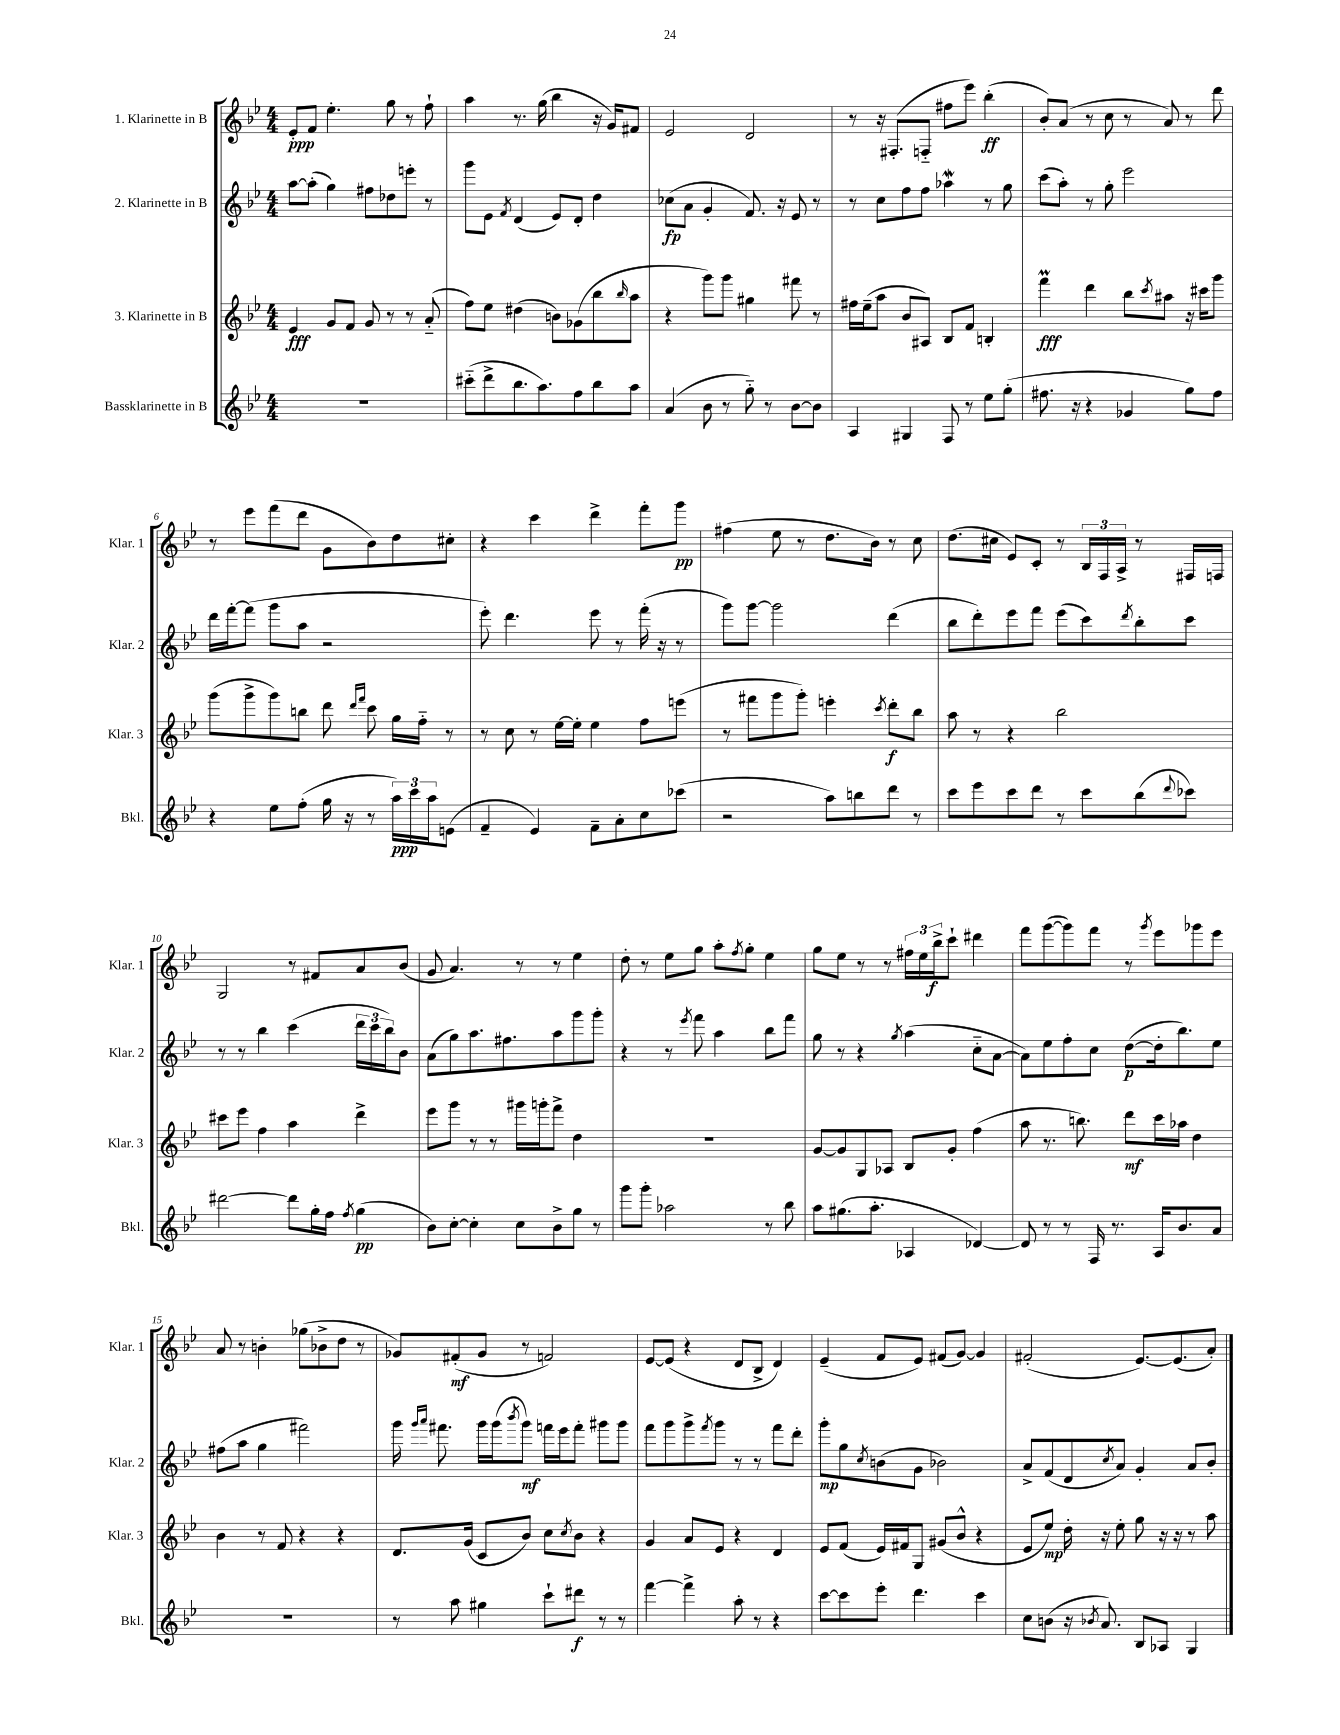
<<
\new StaffGroup <<
\new Staff = "s0" \with { instrumentName = "1. Klarinette in B" shortInstrumentName = "Klar. 1" } {
    \clef treble \key bes \major \numericTimeSignature \time 4/4
    ees'8-.\ppp f'8 ees''4.-. g''8 r8 f''8-! |
    a''4 r8. g''16( bes''4 r16 g'16) fis'8 |
    ees'2 d'2 |
    r8 r16 fis8.-.( f8-_ fis''8 ees'''8) bes''4-.\ff( |
    bes'8-.) a'8( r8 c''8 r8 a'8) r8 d'''8 |
    r8 ees'''8 f'''8( d'''8 g'8 bes'8) d''8 cis''8-. |
    r4 c'''4 d'''4-> f'''8-. g'''8\pp |
    fis''4( ees''8 r8 d''8. bes'16) r8 c''8 |
    d''8.( cis''16 ees'8) c'8-. r8 \tuplet 3/2 { bes16 f16 a16-> } r8 fis16 f16 |
    g2 r8 fis'8 a'8 bes'8( |
    g'8 a'4.) r8 r8 ees''4 |
    d''8-. r8 ees''8 g''8 a''8-. \acciaccatura { f''8 } g''8-. ees''4 |
    g''8 ees''8 r8 r8 \tuplet 3/2 { fis''16 ees''16 bes''16->\f } c'''8-! dis'''4 |
    f'''8 g'''8~( g'''8) f'''8 r8 \acciaccatura { g'''8 } ees'''8 ges'''8 ees'''8 |
    a'8 r8 b'4-. ges''8( bes'8-> d''8 r8 |
    ges'8) fis'8-.\mf( ges'8 r8 f'2) |
    ees'8~ ees'8( r4 d'8 bes8-> d'4) |
    ees'4--( f'8 ees'8) fis'8( g'8~) g'4 |
    fis'2-.( ees'8.~) ees'8.( a'8-.) \bar "|." |
}
\new Staff = "s1" \with { instrumentName = "2. Klarinette in B" shortInstrumentName = "Klar. 2" } {
    \clef treble \key bes \major \numericTimeSignature \time 4/4
    a''8~ a''8-.( g''4) fis''8 des''8 e'''8-. r8 |
    g'''8 ees'8 \acciaccatura { f'8 } d'4( ees'8) d'8-. d''4 |
    ces''8\fp( a'8 g'4-. f'8.) r16 ees'8 r8 |
    r8 c''8 f''8 f''8 aes''4\mordent r8 g''8 |
    c'''8( a''8-.) r8 g''8-. ees'''2 |
    d'''16 f'''16~-. f'''8( g'''8 a''8 r2 |
    ees'''8-.) d'''4. ees'''8 r8 f'''16-.( r16 r8 |
    g'''8) g'''8~ g'''2 d'''4( |
    bes''8 d'''8-.) ees'''8 f'''8 ees'''8( c'''8) \acciaccatura { d'''8 } bes''8-. c'''8 |
    r8 r8 bes''4 c'''4( \tuplet 3/2 { d'''16 c'''16 bes''16) } bes'8 |
    a'8( g''8) a''8. fis''8. a''8 g'''8 g'''8-. |
    r4 r8 \acciaccatura { ees'''8 } f'''8 a''4 bes''8 f'''8 |
    g''8 r8 r4 \acciaccatura { g''8 } a''4( c''8-_ a'8~ |
    a'8) ees''8 f''8-. c''8 d''8~\p( d''16-. bes''8.) ees''8 |
    fis''8( a''8 g''4 fis'''2) |
    g'''16 \grace { g'''16 a'''16 } fis'''8. g'''16 g'''16( \acciaccatura { bes'''8 } g'''8\mf) f'''16 ees'''16 f'''8-. gis'''8 gis'''8 |
    f'''8 g'''8 g'''8-> \acciaccatura { f'''8 } g'''8 r8 r8 f'''8 d'''8-. |
    g'''8-.\mp g''8 \acciaccatura { c''8 } b'8( g'8 bes'2) |
    a'8-> f'8( d'8 \acciaccatura { c''8 } a'8) g'4-. a'8 bes'8-. \bar "|." |
}
\new Staff = "s2" \with { instrumentName = "3. Klarinette in B" shortInstrumentName = "Klar. 3" } {
    \clef treble \key bes \major \numericTimeSignature \time 4/4
    ees'4\fff g'8 f'8 g'8 r8 r8 a'8-_( |
    f''8) ees''8 dis''4( b'8) ges'8( bes''8 \grace { bes''16 } a''8 |
    r4 g'''8) g'''8 gis''4 fis'''8 r8 |
    fis''16 ees''16--( a''8 bes'8 ais8) bes8 f'8 b4-. |
    f'''4\prall\fff d'''4 bes''8 \acciaccatura { c'''8 } ais''8 r16 cis'''16 g'''8 |
    g'''8( g'''8-> g'''8) b''8 d'''8 \grace { d'''16 f'''16 } c'''8 g''16 f''16-_ r8 |
    r8 c''8 r8 ees''16~ ees''16-. ees''4 f''8 e'''8( |
    r8 fis'''8 g'''8 g'''8-.) e'''4-. \acciaccatura { c'''8 } d'''8-.\f bes''8 |
    a''8 r8 r4 bes''2 |
    cis'''8 ees'''8 f''4 a''4 d'''4-> |
    ees'''8 g'''8 r8 r8 gis'''16 g'''16-. f'''8-> d''4 |
    R1 |
    g'8~ g'8 g8 aes8 bes8 g'8-. f''4( |
    a''8 r8. b''8.) d'''8\mf c'''16 aes''16 d''4 |
    bes'4 r8 f'8 r4 r4 |
    d'8. g'16( c'8 bes'8) c''8 \acciaccatura { c''8 } bes'8 r4 |
    g'4 a'8 ees'8 r4 d'4 |
    ees'8 f'8( ees'16) fis'16 g8 gis'8( bes'8-^ r4 |
    ees'8 ees''8\mp) d''16-. r16 ees''8-. g''8 r16 r16 r8 a''8 \bar "|." |
}
\new Staff = "s3" \with { instrumentName = "Bassklarinette in B" shortInstrumentName = "Bkl." } {
    \clef treble \key bes \major \numericTimeSignature \time 4/4
    R1 |
    cis'''8-_( d'''8-> bes''8. a''8.) f''8 bes''8 a''8 |
    a'4( bes'8 r8 g''8-_) r8 bes'8~ bes'8 |
    a4 gis4 f8 r8 ees''8 g''8-.( |
    fis''8. r16 r4 ges'4 g''8) fis''8 |
    r4 ees''8 f''8-.( g''16 r16 r8 \tuplet 3/2 { a''16\ppp) c'''16 a''16 } e'8( |
    f'4-- ees'4) f'8-- a'8-. c''8 ces'''8( |
    r2 a''8) b''8 d'''8 r8 |
    c'''8 ees'''8 c'''8 d'''8 r8 c'''8 bes''8( \appoggiatura { d'''8 } ces'''8) |
    dis'''2~ dis'''8 g''16-. f''16 \acciaccatura { f''8 } g''4\pp( |
    bes'8) c''8~-. c''4-. c''8 bes'8-> g''8 r8 |
    g'''8 g'''8-. aes''2 r8 bes''8 |
    a''8 gis''8.( a''8.-. aes4 des'4~) |
    des'8 r8 r8 f16 r8. a16 bes'8. a'8 |
    R1 |
    r8 a''8 gis''4 c'''8-! dis'''8\f r8 r8 |
    f'''4~ f'''4-> a''8-. r8 r4 |
    c'''8~ c'''8 ees'''8-. d'''4. c'''4 |
    c''8 b'8( r16 \acciaccatura { bes'8 } a'8.) bes8 aes8 g4 \bar "|." |
}
>>
>>
